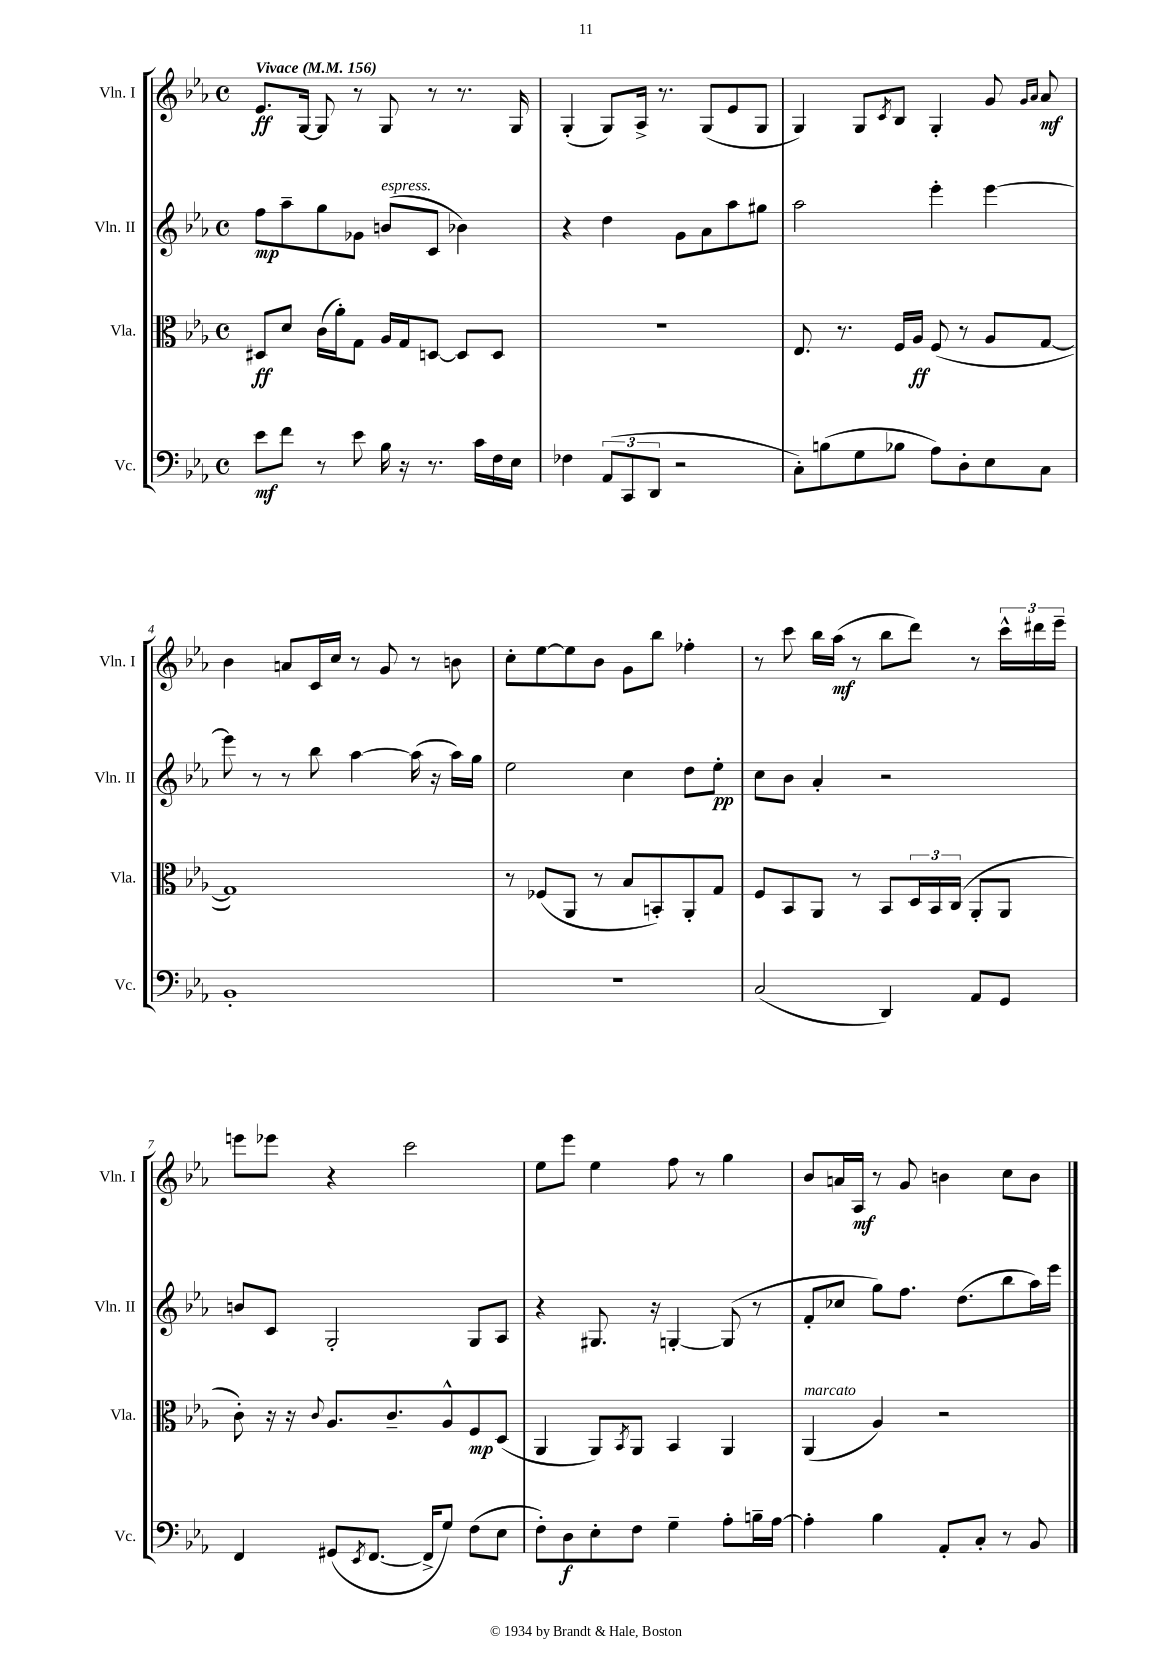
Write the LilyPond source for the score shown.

<<
\new StaffGroup <<
\new Staff = "s0" \with { instrumentName = "Vln. I" shortInstrumentName = "Vln. I" } {
    \clef treble \key ees \major \defaultTimeSignature \time 4/4 \tempo "Vivace" 4 = 156
    ees'8.\ff g16~ g8 r8 g8 r8 r8. g16 |
    g4-.( g8) aes16-> r8. g8( ees'8 g8 |
    g4) g8 \acciaccatura { c'8 } bes8 g4-. g'8 \grace { g'16 aes'16 } aes'8\mf |
    bes'4 a'8 c'16 c''16 r8 g'8 r8 b'8 |
    c''8-. ees''8~ ees''8 bes'8 g'8 bes''8 fes''4-. |
    r8 c'''8 bes''16 aes''16\mf( r8 bes''8 d'''8) r8 \tuplet 3/2 { c'''16-^ dis'''16 ees'''16-- } |
    e'''8 ees'''8 r4 c'''2 |
    ees''8 ees'''8 ees''4 f''8 r8 g''4 |
    bes'8 a'16 aes16\mf r8 g'8 b'4 c''8 b'8 \bar "|." |
}
\new Staff = "s1" \with { instrumentName = "Vln. II" shortInstrumentName = "Vln. II" } {
    \clef treble \key ees \major \defaultTimeSignature \time 4/4
    f''8\mp aes''8-- g''8 ges'8 b'8^\markup { \italic "espress." }( c'8 bes'4) |
    r4 d''4 g'8 aes'8 aes''8 gis''8 |
    aes''2 ees'''4-. ees'''4~ |
    ees'''8 r8 r8 bes''8 aes''4~ aes''16( r16 aes''16) g''16 |
    ees''2 c''4 d''8 ees''8-.\pp |
    c''8 bes'8 aes'4-. r2 |
    b'8 c'8 g2-. g8 aes8 |
    r4 gis8. r16 g4~-. g8( r8 |
    f'8-. ces''8 g''8) f''8. d''8.( bes''8 aes''16) ees'''16 \bar "|." |
}
\new Staff = "s2" \with { instrumentName = "Vla." shortInstrumentName = "Vla." } {
    \clef alto \key ees \major \defaultTimeSignature \time 4/4
    dis8\ff d'8 c'16( aes'16-.) g8 aes16 g16 d8~ d8 d8 |
    R1 |
    ees8. r8. f16 aes16\ff f8( r8 aes8 g8~ |
    g1) |
    r8 fes8( aes,8 r8 bes8 b,8-.) aes,8-. g8 |
    f8 bes,8 aes,8 r8 bes,8 \tuplet 3/2 { d16 bes,16 c16( } aes,8-. aes,8 |
    c'8-.) r16 r16 \appoggiatura { c'8 } aes8. c'8.-- aes8-^ f8\mp d8( |
    aes,4 aes,8) \acciaccatura { bes,8 } aes,8 bes,4 aes,4 |
    aes,4^\markup { \italic "marcato" }( aes4) r2 \bar "|." |
}
\new Staff = "s3" \with { instrumentName = "Vc." shortInstrumentName = "Vc." } {
    \clef bass \key ees \major \defaultTimeSignature \time 4/4
    ees'8\mf f'8 r8 ees'8 bes16 r16 r8. c'16 f16 ees16 |
    fes4 \tuplet 3/2 { aes,8( c,8 d,8 } r2 |
    c8-.) b8( g8 bes8 aes8) d8-. ees8 c8 |
    bes,1-. |
    R1 |
    c2( d,4) aes,8 g,8 |
    f,4 gis,8( \acciaccatura { ees,8 } f,8.~ f,16-> g8) f8( ees8 |
    f8-.) d8\f ees8-. f8 g4-- aes8-. b16-- aes16~ |
    aes4-. bes4 aes,8-. c8-. r8 bes,8 \bar "|." |
}
>>
>>
